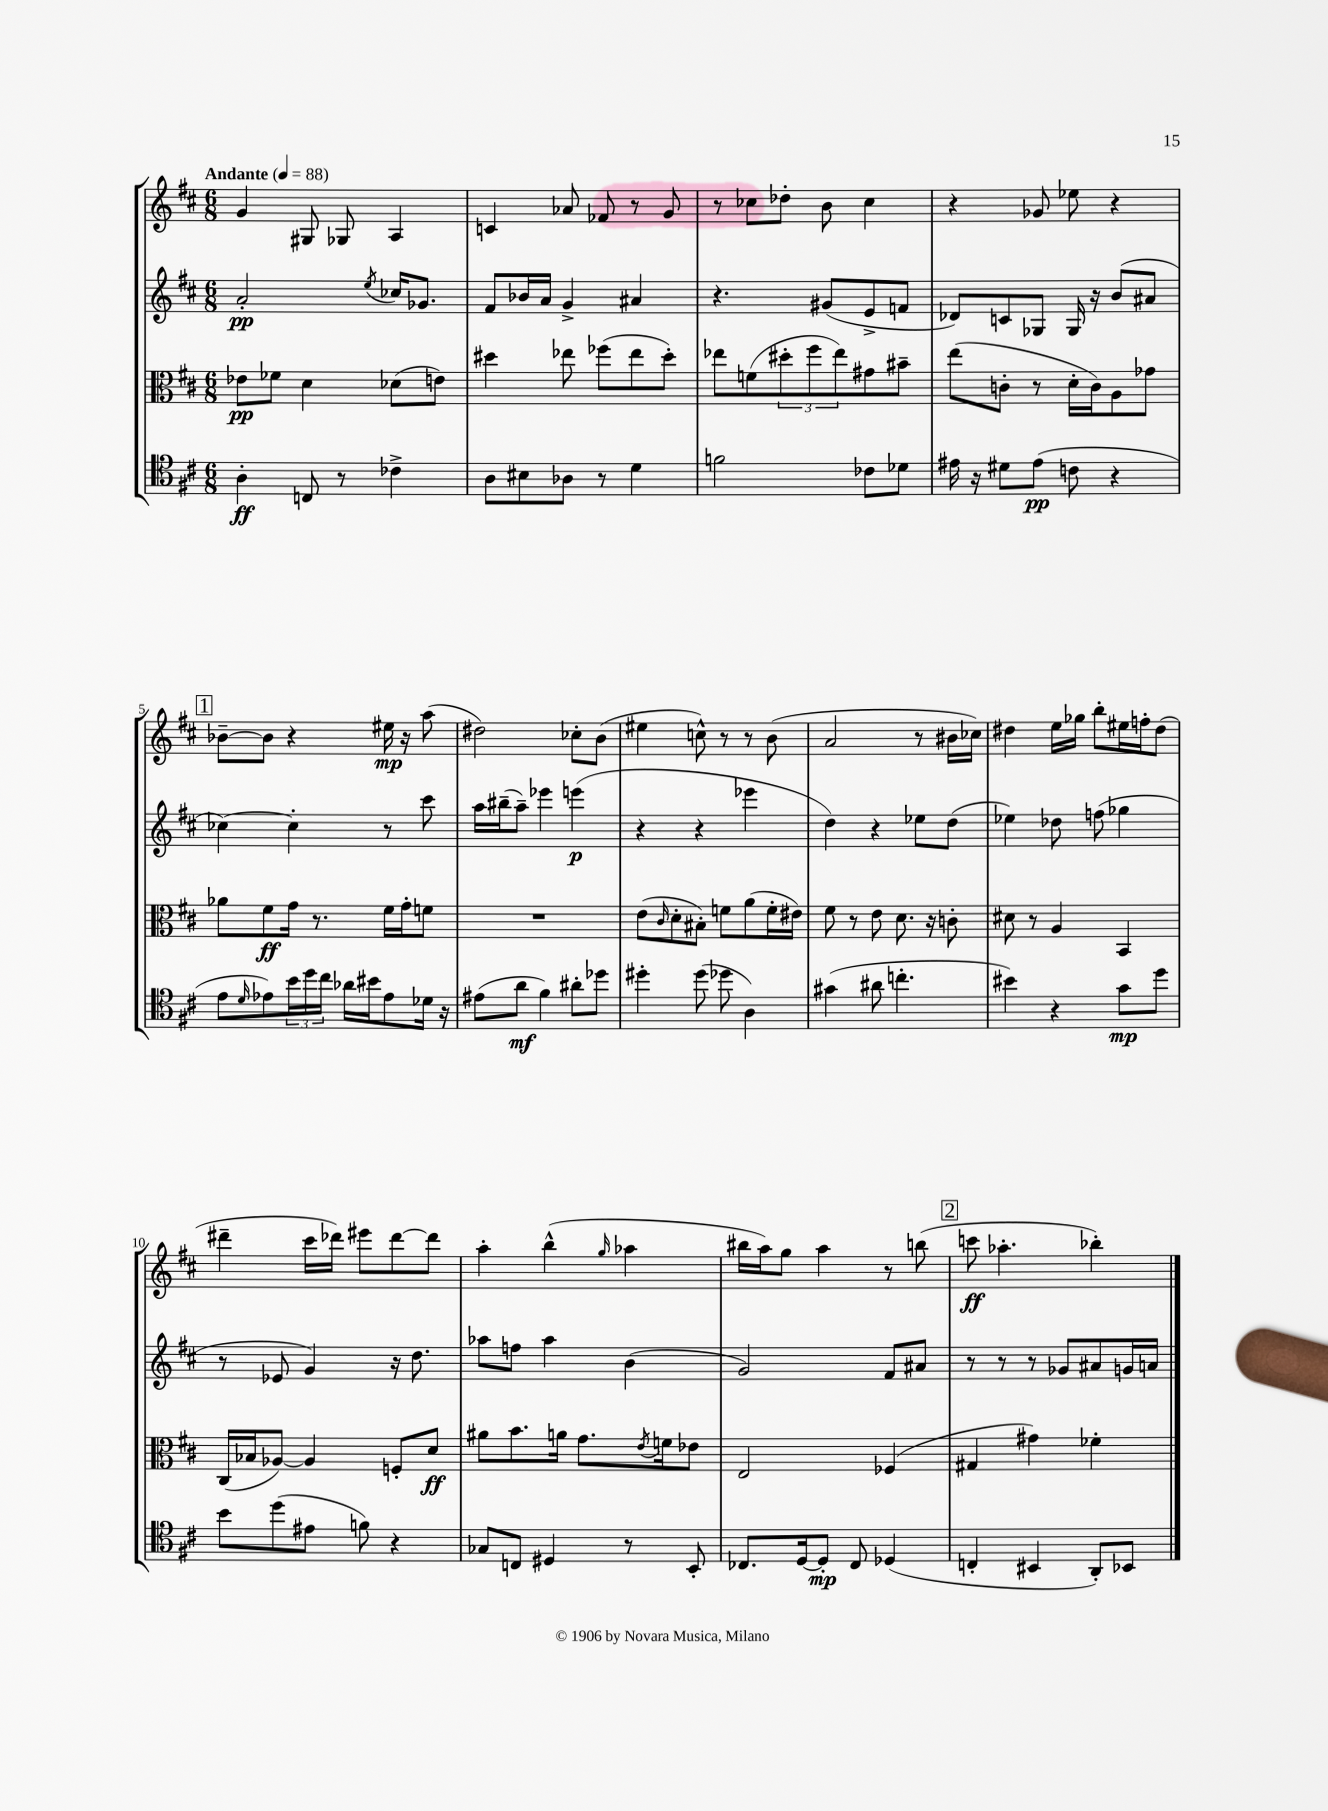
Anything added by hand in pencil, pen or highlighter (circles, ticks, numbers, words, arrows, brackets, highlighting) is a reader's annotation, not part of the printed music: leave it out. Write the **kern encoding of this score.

**kern	**kern	**kern	**kern
*staff4	*staff3	*staff2	*staff1
*clefC4	*clefC3	*clefG2	*clefG2
*k[f#c#]	*k[f#c#]	*k[f#c#]	*k[f#c#]
*M6/8	*M6/8	*M6/8	*M6/8
*MM88	*MM88	*MM88	*MM88
4A'	8e-	2a'	4g
.	8f-	.	.
8C	4d	.	8G#
8r	.	.	8G-
.	.	8qee	.
4c-^	(8d-	16cc-	4A
.	.	8.g-	.
.	8e)	.	.
=	=	=	=
8A	4dd#	8f#	4c
8B#	.	16b-	.
.	.	16a	.
8A-	8ee-	4g^	8a-
8r	(8ff-	.	8f-
4d	8ee-	4a#	8r
.	8dd#')	.	8g
=	=	=	=
2f	8ee-	4.r	8r
.	(8f	.	8cc-
.	12dd#'	.	8dd-'
.	12ff#	.	.
.	.	(8g#	8b
.	12ee-)	.	.
8c-	8g#	8e^	4cc-
8d-	8b#~	8f	.
=	=	=	=
16e#	(8ee	8d-)	4r
16r	.	.	.
8d#	8c'	8c	.
(8e#	8r	8G-	8g-
8c	16d'	16G-	8ee-
.	16c)	16r	.
4r	8A	(8b	4r
.	8g-	8a#	.
=	=	=	=
8e	8a-	[4cc-)	[8b-~
16qqd	.	.	.
8e-)	8f#	.	8b-]
24b	16g	4cc-']	4r
24dd	.	.	.
.	8.r	.	.
24cc#	.	.	.
16a-	.	.	.
16b#	.	.	.
8e-	16f#	8r	16ee#
.	16g'	.	16r
16d-	8f	8ccc#	(8aa
16r	.	.	.
=	=	=	=
(8e#	2.r	16aa	2dd#)
.	.	(16bb#~	.
8a	.	8aa~)	.
4f#)	.	4eee-	.
8a#'	.	(4eee	8cc-'
8dd-	.	.	(8b
=	=	=	=
4dd#'	(8e	4r	4ee#
.	16qqc#	.	.
.	8d'	.	.
(8dd#	8B#')	4r	8cc^^)
8dd-	8f	.	8r
4A)	(8a	4eee-	8r
.	16f'	.	(8b
.	16e#)	.	.
=	=	=	=
(4g#	8f#	4dd)	2a
.	8r	.	.
8a#	8e	4r	.
4.cc'	8.d	.	.
.	.	8ee-	8r
.	16r	.	.
.	8c'	(8dd	16b#
.	.	.	16cc-)
=	=	=	=
4b#)	8d#	4ee-)	4dd#
.	8r	.	.
4r	4A	8dd-	16ee
.	.	.	16gg-
.	.	(8ff	8bb'
8g	4BB	4gg-	16ee#
.	.	.	16ff'
8dd	.	.	(8dd#
=	=	=	=
8b	(16C#	8r	4ddd#~
.	16B-	.	.
(8dd	[8A-)	8e-	.
8e#	4A-]	4g)	16ccc#
.	.	.	16ddd-)
8f)	.	.	8eee#
4r	8F'	16r	[8ddd-
.	.	8.dd	.
.	8d	.	8ddd-]
=	=	=	=
8G-	8a#	8aa-	4aa'
8C	8.b	8ff	.
4D#	.	4aa-	(4bb^^
.	16a	.	.
.	8.g	.	.
.	.	.	16qqgg
8r	.	(4b	4aa-
.	8qe	.	.
.	16f	.	.
8BB'	8e-	.	.
=	=	=	=
8.C-	2E	2g)	16bb#
.	.	.	16aa)
.	.	.	8gg
[16D	.	.	.
8D']	.	.	4aa
8C-	.	.	.
(4D-	(4F-	8f#	8r
.	.	8a#	(8bb
=	=	=	=
4C'	4G#	8r	8ccc
.	.	8r	4.aa-'
4BB#	4g#)	8r	.
.	.	8g-	.
8AA')	4f-'	8a#	4bb-')
8BB-	.	16g	.
.	.	16a	.
==	==	==	==
*-	*-	*-	*-
